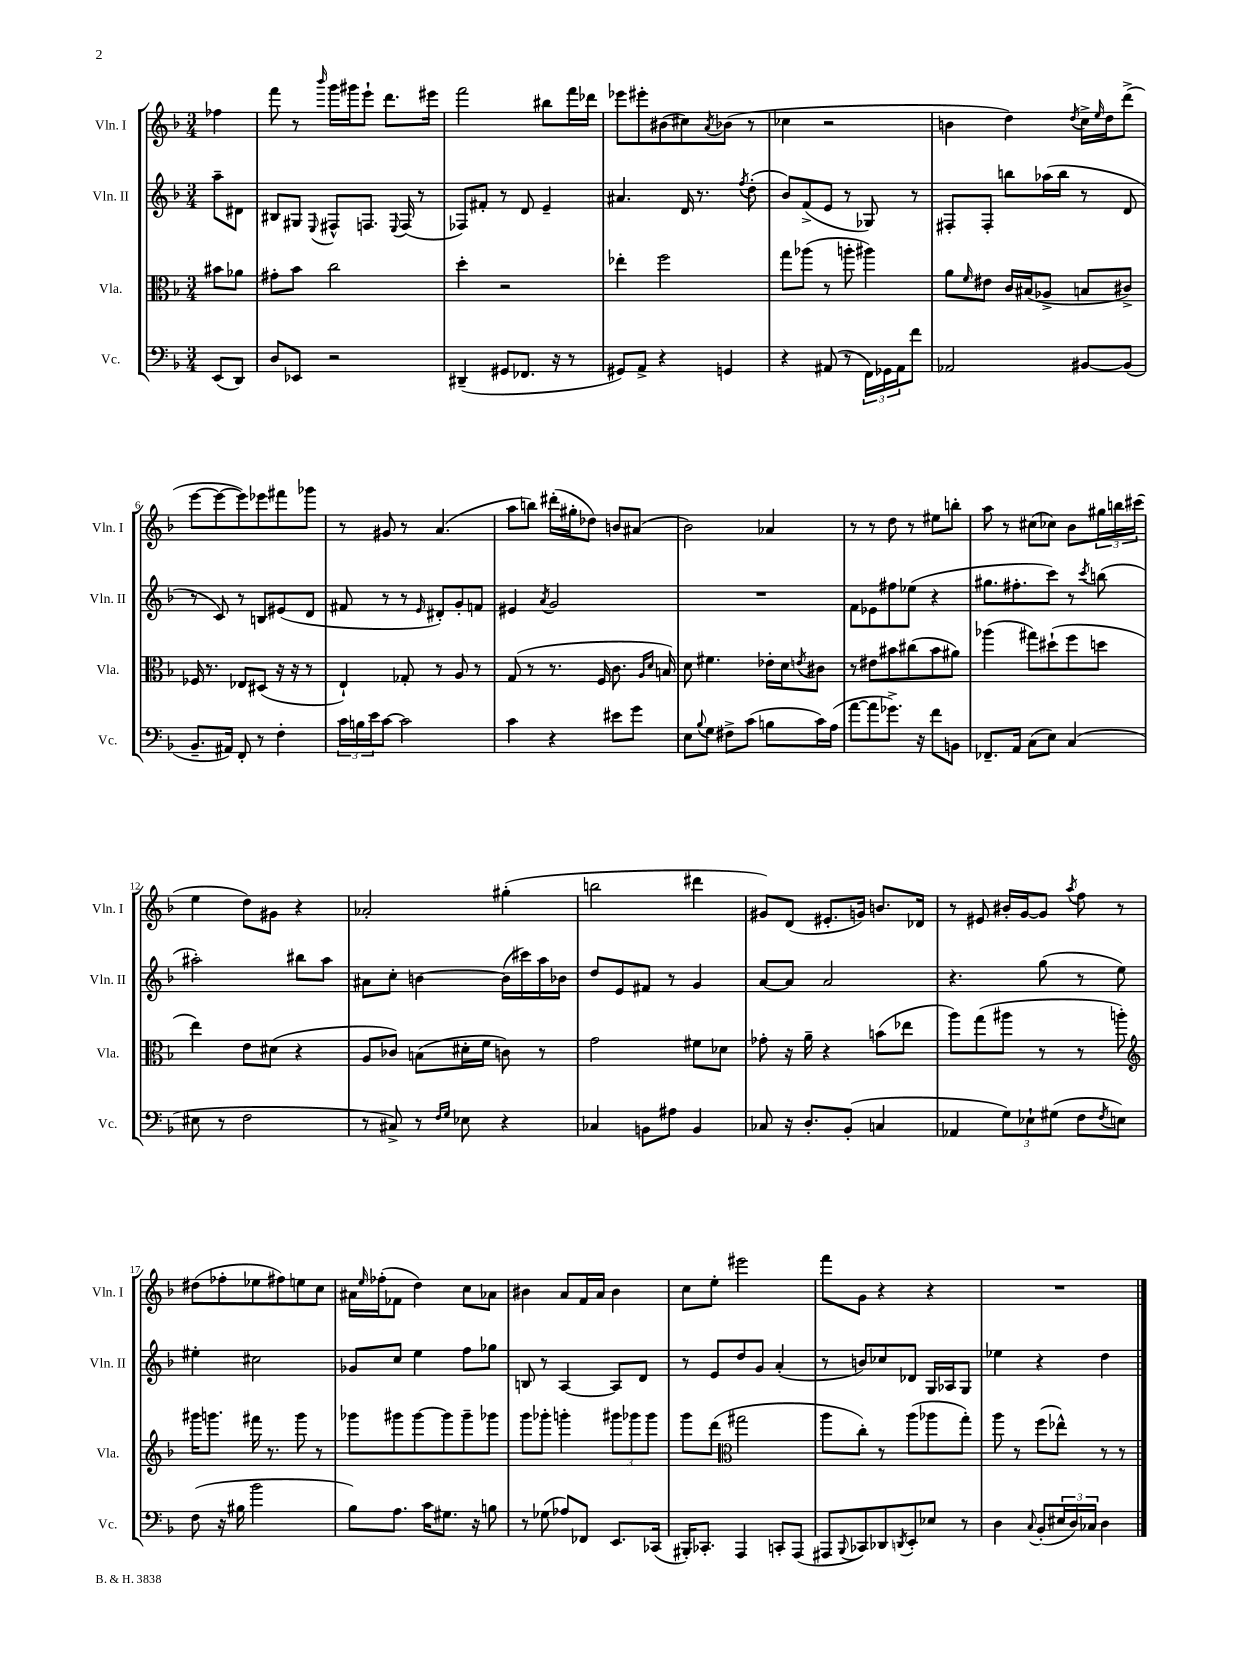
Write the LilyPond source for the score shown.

<<
\new StaffGroup <<
\new Staff = "s0" \with { instrumentName = "Vln. I" shortInstrumentName = "Vln. I" } {
    \clef treble \key f \major \numericTimeSignature \time 3/4 \partial 4
    fes''4 |
    f'''8 r8 \grace { bes'''16 } g'''16 gis'''16 e'''8-! d'''8. eis'''16 |
    f'''2 bis''8 f'''16 des'''16 |
    ees'''8 eis'''8-. bis'8( cis''8) \acciaccatura { a'8 } bes'8( r8 |
    ces''4 r2 |
    b'4 d''4) \acciaccatura { d''8 } c''16-> \grace { e''16 } d''16 d'''8->( |
    e'''8~ e'''8~ e'''8) ees'''8 fis'''8 ges'''8 |
    r8 gis'8 r8 a'4.( |
    a''8 b''8) dis'''16-.( gis''16-. des''8) b'8 ais'8( |
    bes'2) aes'4 |
    r8 r8 d''8 r8 eis''8 b''8-. |
    a''8 r8 cis''8( ces''8) bes'8 \tuplet 3/2 { gis''16 b''16 cis'''16( } |
    e''4 d''8) gis'8 r4 |
    aes'2-. gis''4-.( |
    b''2 dis'''4 |
    gis'8) d'8( eis'8.-. g'16) b'8. des'16 |
    r8 eis'8 bis'16-. g'16~ g'8 \acciaccatura { a''8 } f''8 r8 |
    dis''8( fes''8-. ees''8 fis''8) e''8 c''8 |
    ais'16 \grace { e''16 } fes''16-.( fes'8 d''4) c''8 aes'8 |
    bis'4 a'8 f'16 a'16 bis'4 |
    c''8 e''8-. eis'''2 |
    f'''8 g'8 r4 r4 |
    R2. \bar "|." |
}
\new Staff = "s1" \with { instrumentName = "Vln. II" shortInstrumentName = "Vln. II" } {
    \clef treble \key f \major \numericTimeSignature \time 3/4 \partial 4
    a''8-- dis'8 |
    bis8 gis8 \appoggiatura { e8 } fis8-^ f8. \appoggiatura { e8 } f16( r8 |
    fes8) fis'8-. r8 d'8 e'4-- |
    ais'4. d'16 r8. \acciaccatura { f''8 } d''8-.( |
    bes'8) f'8->( e'8 r8 ges8) r8 |
    fis8-. fis8-. b''8 aes''16( b''16 r8 d'8 |
    r8 c'8) r8 b8 eis'8( d'8 |
    fis'8 r8 r8 \grace { e'16 } dis'8-.) g'8-. f'8 |
    eis'4 \acciaccatura { a'8 } g'2 |
    R2. |
    f'8 ees'8 fis''8 ees''8( r4 |
    gis''8. fis''8.-. c'''8) r8 \acciaccatura { c'''8 } b''8( |
    ais''2-.) bis''8 ais''8 |
    ais'8 c''8-. b'4~ b'16( cis'''16) a''16 bes'16 |
    d''8 e'8 fis'8 r8 g'4 |
    a'8~ a'8 a'2 |
    r4. g''8( r8 e''8) |
    eis''4-. cis''2 |
    ges'8 c''8 e''4 f''8 ges''8 |
    b8 r8 a4~ a8 d'8 |
    r8 e'8 d''8 g'8 a'4-.( |
    r8 b'8) ces''8 des'8 g16 aes16 g8 |
    ees''4 r4 d''4 \bar "|." |
}
\new Staff = "s2" \with { instrumentName = "Vla." shortInstrumentName = "Vla." } {
    \clef alto \key f \major \numericTimeSignature \time 3/4 \partial 4
    bis'8 aes'8 |
    gis'8-. bes'8 c''2 |
    d''4-. r2 |
    ees''4-. f''2 |
    g''8 aes''8( r8 a''8-. ais''4) |
    a'8 \grace { f'16 } eis'8 c'16 bis16( aes8-> b8 cis'8->) |
    fes16 r8. ees8 dis8( r16 r16 r8 |
    e4-!) ges8-. r8 a8 r8 |
    g8( r8 r8. f16 c'8. \grace { a16 d'16 } b16) |
    d'8 fis'4. ees'16-. d'16 \acciaccatura { e'8 } cis'8 |
    r8 eis'8 bis'8 cis''8( bis'8 ais'8) |
    aes''4( gis''8) dis''8-!( f''8 d''8 |
    e''4) e'8 dis'8( r4 |
    a8 ces'8) b8( dis'16-. f'16 c'8) r8 |
    g'2 fis'8 des'8 |
    ges'8-. r16 a'16-- r4 b'8( ees''8 |
    a''8) g''8( ais''8 r8 r8 a''8-.) |
    \clef treble gis'''16 g'''8. fis'''16 r8. g'''8 r8 |
    ges'''8 gis'''8 gis'''8~ gis'''8 gis'''8-- ges'''8 |
    g'''8 ges'''8-. g'''4-. \tuplet 3/2 { gis'''8 ges'''8 ges'''8 } |
    g'''8 d'''8( \clef alto gis''2 |
    a''8 c''8-.) r8 a''8( aes''8 g''8-.) |
    a''8 r8 f''8( ees''8-^) r8 r8 \bar "|." |
}
\new Staff = "s3" \with { instrumentName = "Vc." shortInstrumentName = "Vc." } {
    \clef bass \key f \major \numericTimeSignature \time 3/4 \partial 4
    e,8( d,8) |
    d8 ees,8 r2 |
    dis,4--( gis,8 fes,8. r16 r8 |
    gis,8) a,8-> r4 g,4 |
    r4 ais,8( r8 \tuplet 3/2 { f,16) ges,16 ais,16 } f'8 |
    aes,2 bis,8~ bis,8( |
    bes,8.-- ais,16) f,8-. r8 f4-. |
    \tuplet 3/2 { c'16 b16 e'16 } c'8~ c'2 |
    c'4 r4 eis'8 g'8 |
    e8 \appoggiatura { bes8 } g8 fis8-> c'8( b8 c'16) a16( |
    a'8~ a'8 ges'8.->) r16 f'8 b,8 |
    fes,8.-- a,16 c8( e8) c4( |
    eis8 r8 f2 |
    r8 cis8->) r8 \grace { f16 g16 } ees8 r4 |
    ces4 b,8 ais8 b,4 |
    ces8 r16 d8.-. bes,8-.( c4 |
    aes,4 \tuplet 3/2 { g8) ees8-! gis8( } f8 \acciaccatura { f8 } e8) |
    f8( r16 bis16 bes'2 |
    bes8) a8. c'16 gis8. r16 b8 |
    r8 ges8( aes8) fes,8 e,8. ces,16( |
    bis,,16-.) ces,8.-. a,,4 c,8-. a,,8( |
    ais,,8 \appoggiatura { bes,,8 } ces,8) des,8 \acciaccatura { d,8 } e,8-. ees8 r8 |
    d4 \appoggiatura { c8 } bes,8-.( \tuplet 3/2 { eis16 d16) ces16 } d4 \bar "|." |
}
>>
>>
